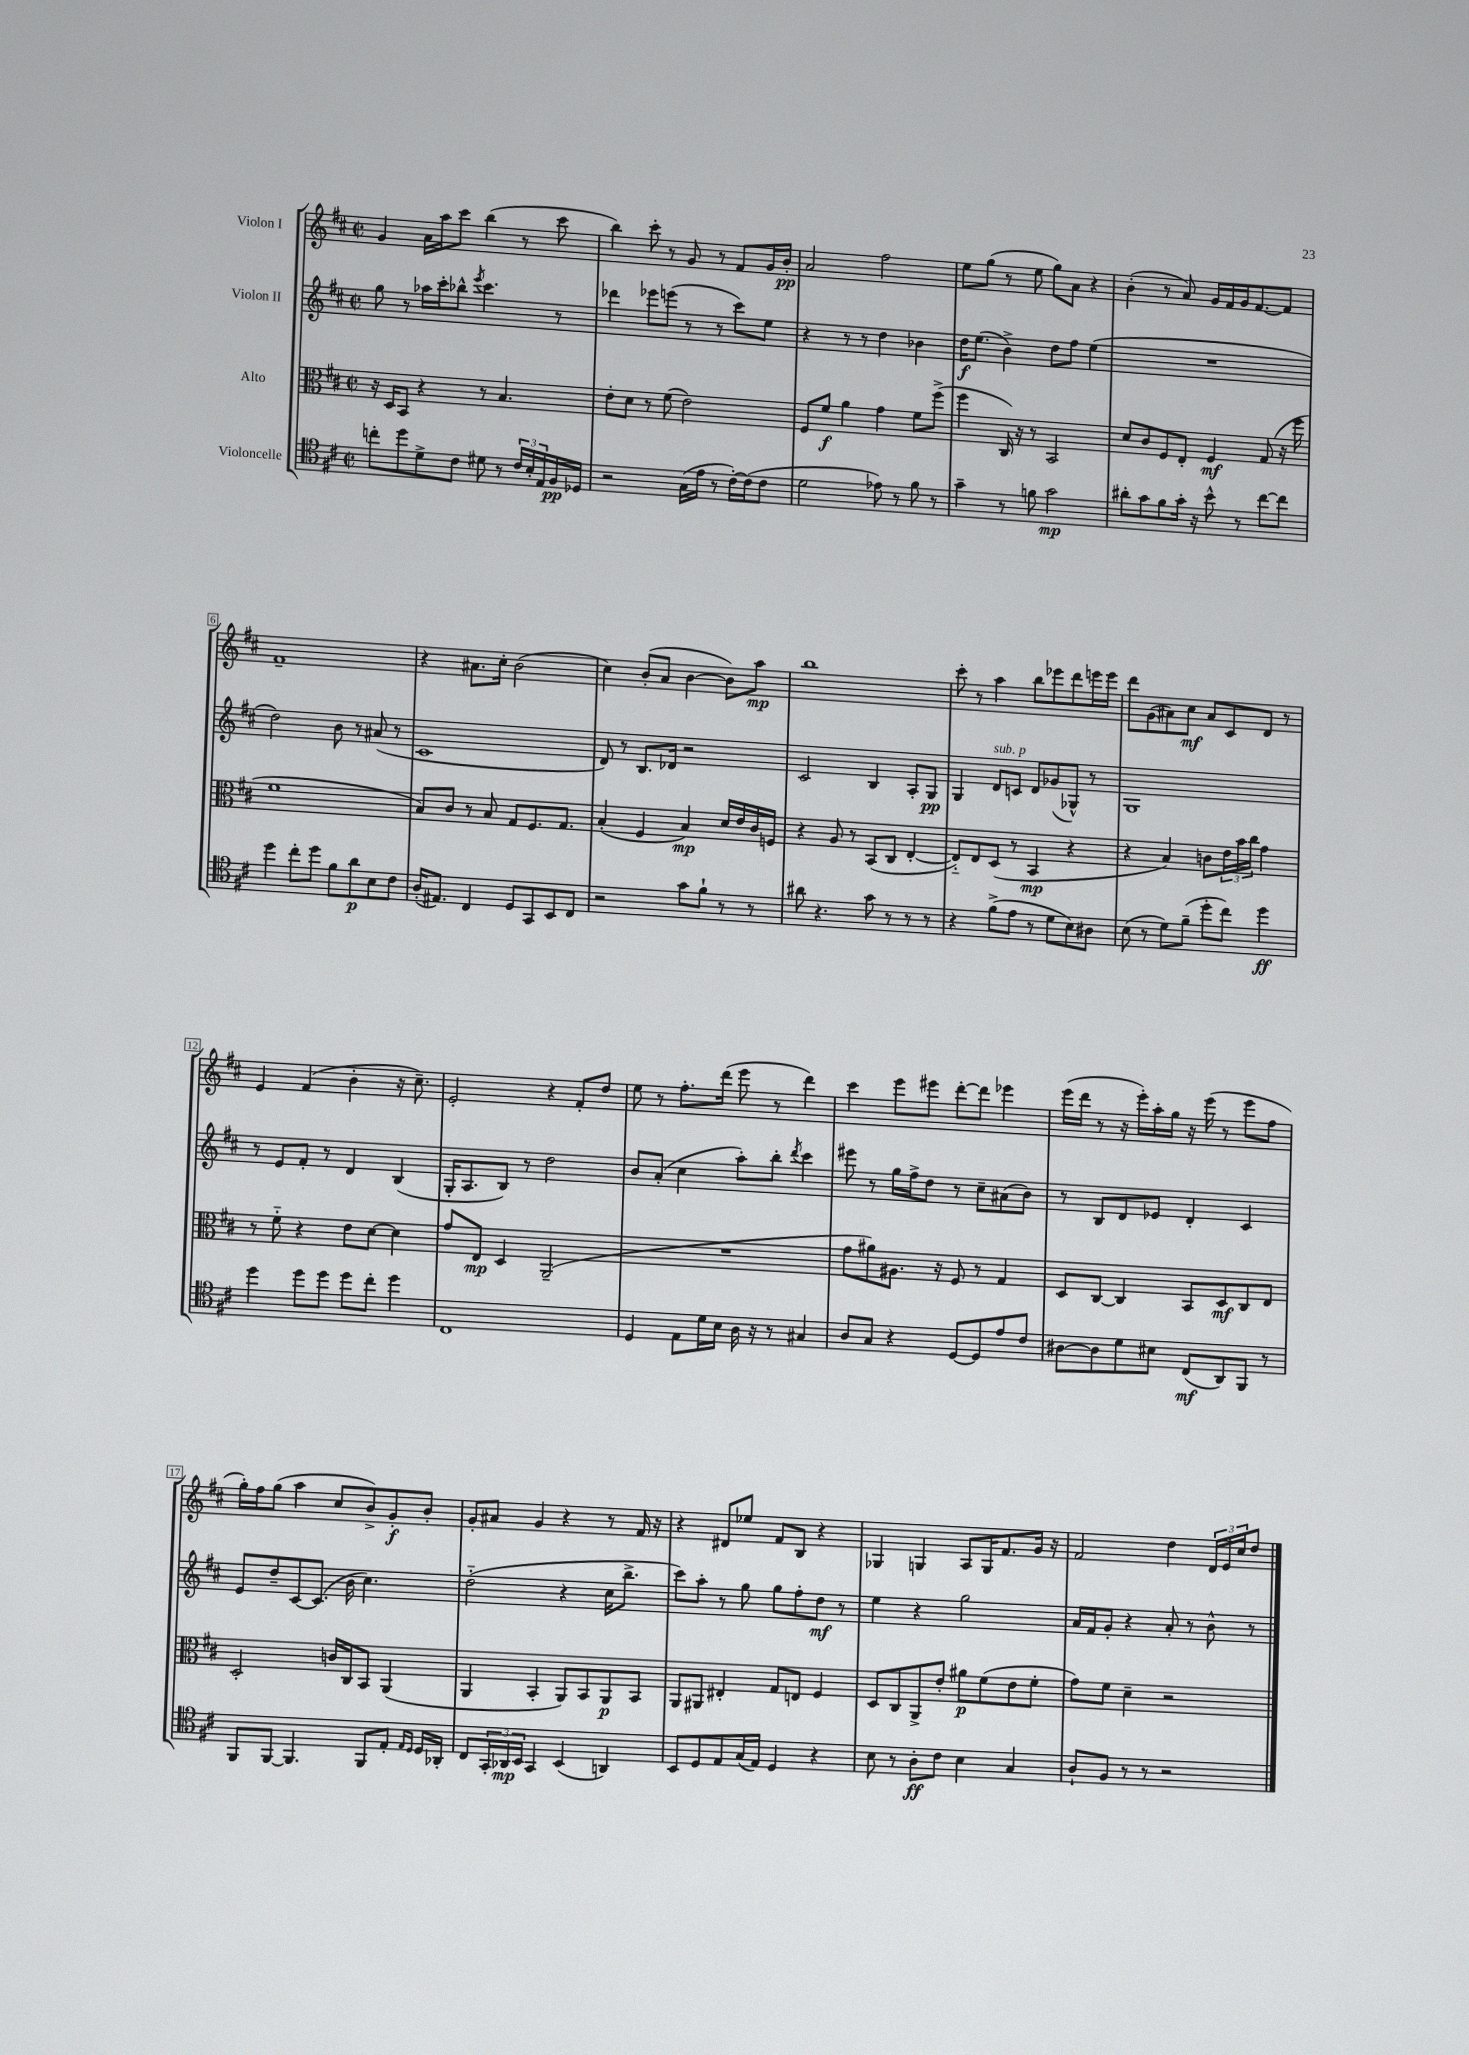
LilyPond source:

<<
\new StaffGroup <<
\new Staff = "s0" \with { instrumentName = "Violon I" } {
    \clef treble \key d \major \defaultTimeSignature \time 2/2
    g'4 a'16 a''16 cis'''8 b''4( r8 cis'''8 |
    b''4) cis'''8-. r8 g'8 r8 fis'8 g'16 b'16-.\pp |
    a'2 fis''2 |
    e''8 g''8( r8 e''8 g''8) a'8 r4 |
    b'4-.( r8 a'8) g'16 fis'16 g'16 fis'8.~ fis'8 |
    fis'1-- |
    r4 ais'8. cis''16-. b'2( |
    cis''4) b'8-.( a'8 b'4~ b'8) a''8\mp |
    b''1 |
    cis'''8-. r8 a''4 b''8 ees'''8 d'''8 e'''16 e'''16 |
    d'''8 g'8( ais'8) cis''8\mf ais'8 cis'8 d'8 r8 |
    e'4 fis'4( b'4-. r16 cis''8.--) |
    e'2-. r4 fis'8-. d''8 |
    e''8 r8 fis''8.-. d'''16( e'''8 r8 d'''4) |
    cis'''4 e'''8 eis'''8 d'''8~-. d'''8 ees'''4 |
    e'''16( d'''16 r8 r16 e'''16-.) a''16-. g''16 r16 e'''16( r8 e'''8 fis''8 |
    g''16-.) fis''16 g''8( a''4 cis''8 b'8->) g'8-.\f b'8-. |
    g'8-. ais'8 g'4 r4 r8 fis'16 r16 |
    r4 dis'8 ees''8 fis'8 b8 r4 |
    ges4 g4 a8 g16 fis'8. g'16 r16 |
    fis'2 d''4 \tuplet 3/2 { d'16 e'16 cis''16 } d''8 \bar "|." |
}
\new Staff = "s1" \with { instrumentName = "Violon II" } {
    \clef treble \key d \major \defaultTimeSignature \time 2/2
    g''8 r8 aes''16 cis'''16-. bes''8-^ \acciaccatura { e'''8 } cis'''4. r8 |
    des'''4 ees'''8 e'''8( r8 r8 cis'''8) e''8 |
    r4 r8 r8 d''4 bes'4 |
    d''16\f e''8.( b'4->) d''8 fis''8 e''4( |
    R1 |
    d''2) b'8 r8 ais'8( r8 |
    cis'1 |
    d'8) r8 b8. des'16 r2 |
    cis'2 b4 a8-. g8\pp |
    g4 d'8^\markup { \italic "sub. p" } c'8 d'8 ges'8( ges8-^) r8 |
    g1 |
    r8 e'8 fis'8-. r8 d'4 b4( |
    g16-. a8. b8) r8 d''2 |
    b'8 a'8-.( cis''4 a''8-.) b''8-. \acciaccatura { d'''8 } cis'''4 |
    eis'''8 r8 g''16 fis''16-> d''8 r8 cis''8-- ais'8( b'8) |
    r8 b8 d'8 ees'8 d'4-. cis'4 |
    e'8 d''8-- cis'8~ cis'8.( b'16 cis''4.) |
    d''2-_( r4 cis''16 b''8.-> |
    cis'''8) a''8-. r8 g''8 g''8 fis''8-. d''8\mf r8 |
    e''4 r4 g''2 |
    a'16 fis'16 g'8-. r4 a'8-. r8 b'8-^ r8 \bar "|." |
}
\new Staff = "s2" \with { instrumentName = "Alto" } {
    \clef alto \key d \major \defaultTimeSignature \time 2/2
    r16 d16 b,8 r4 r8 b4. |
    e'8-. d'8 r8 fis'8( e'2) |
    fis8 fis'8\f a'4 g'4 fis'8 fis''8->( |
    fis''4 cis16) r16 r8 b,2 |
    d'8 cis'8 fis8 e8-. fis4\mf g8( r16 fis''16 |
    fis'1 |
    b8) cis'8 r8 b8 g8 fis8. g8. |
    b4-.( fis4 b4\mp) d'16 e'16 cis'16 f16 |
    r4 a8 r8 b,8( cis8 e4~-. |
    e8-_) e8 d8( r8 b,4\mp r4 |
    r4 b4) c'8 \tuplet 3/2 { e'16 b'16 cis''16 } g'4 |
    r8 fis'8-_ r4 e'8 d'8~ d'4 |
    g'8 e8\mp d4 a,2--( |
    R1 |
    g'8 ais'8) ais8. r16 fis8 r8 g4 |
    d8 cis8~ cis4 b,8 d8\mf cis8 e8 |
    d2-. c'16 cis16 b,8 a,4( |
    a,4 b,4-. a,8) b,8 a,8\p b,8 |
    a,8 ais,8 eis4-. g8 e8 fis4 |
    d8 cis8 a,8-> e'8-. ais'8\p fis'8( e'8 fis'8-. |
    g'8) fis'8 d'4-- r2 \bar "|." |
}
\new Staff = "s3" \with { instrumentName = "Violoncelle" } {
    \clef tenor \key d \major \defaultTimeSignature \time 2/2
    c''8-. d''8 d'8-> cis'8 dis'8 r8 \tuplet 3/2 { cis'16 b16-. e16 } fis16\pp des16 |
    r2 g16( e'16 r8 cis'16~-.) cis'16( cis'8 |
    d'2 ees'8) r8 fis'8 r8 |
    g'4-- r8 f'8 g'2\mp |
    ais'8-. g'8 fis'8 g'16-. r16 b'8-^ r8 cis''8~ cis''8 |
    d''4 cis''8-. d''8 fis'8 a'8\p b8 cis'8 |
    a16-.( eis8.) cis4 d8 g,8 b,8 cis8 |
    r2 g'8 fis'8-! r8 r8 |
    ais'8 r4. g'8 r8 r8 r8 |
    r4 fis'8->( e'8 r8 d'8 b8) ais8 |
    b8( r8 d'8) fis'8--( d''8-. cis''8) d''4\ff |
    d''4 d''8 d''8 d''8 cis''8-. d''4 |
    cis1 |
    d4 e8 d'16 b16 a16 r16 r8 gis4 |
    a8 g8 r4 d8~ d8 e'8 cis'8 |
    ais8~ ais8 d'8 bis8 cis8\mf( a,8) fis,8 r8 |
    fis,8 fis,8~ fis,4. fis,8 e8-. \grace { e16 d16 } d16 aes,16-. |
    cis8 \tuplet 3/2 { g,16-. aes,16\mp b,16 } g,4 b,4( a,4) |
    b,8 d8 e8 g16( e16) d4 r4 |
    b8 r8 a8-.\ff cis'8 b4 g4 |
    a8-! fis8 r8 r8 r2 \bar "|." |
}
>>
>>
\layout { \context { \Score \override BarNumber.stencil = #(make-stencil-boxer 0.1 0.3 ly:text-interface::print) } }
